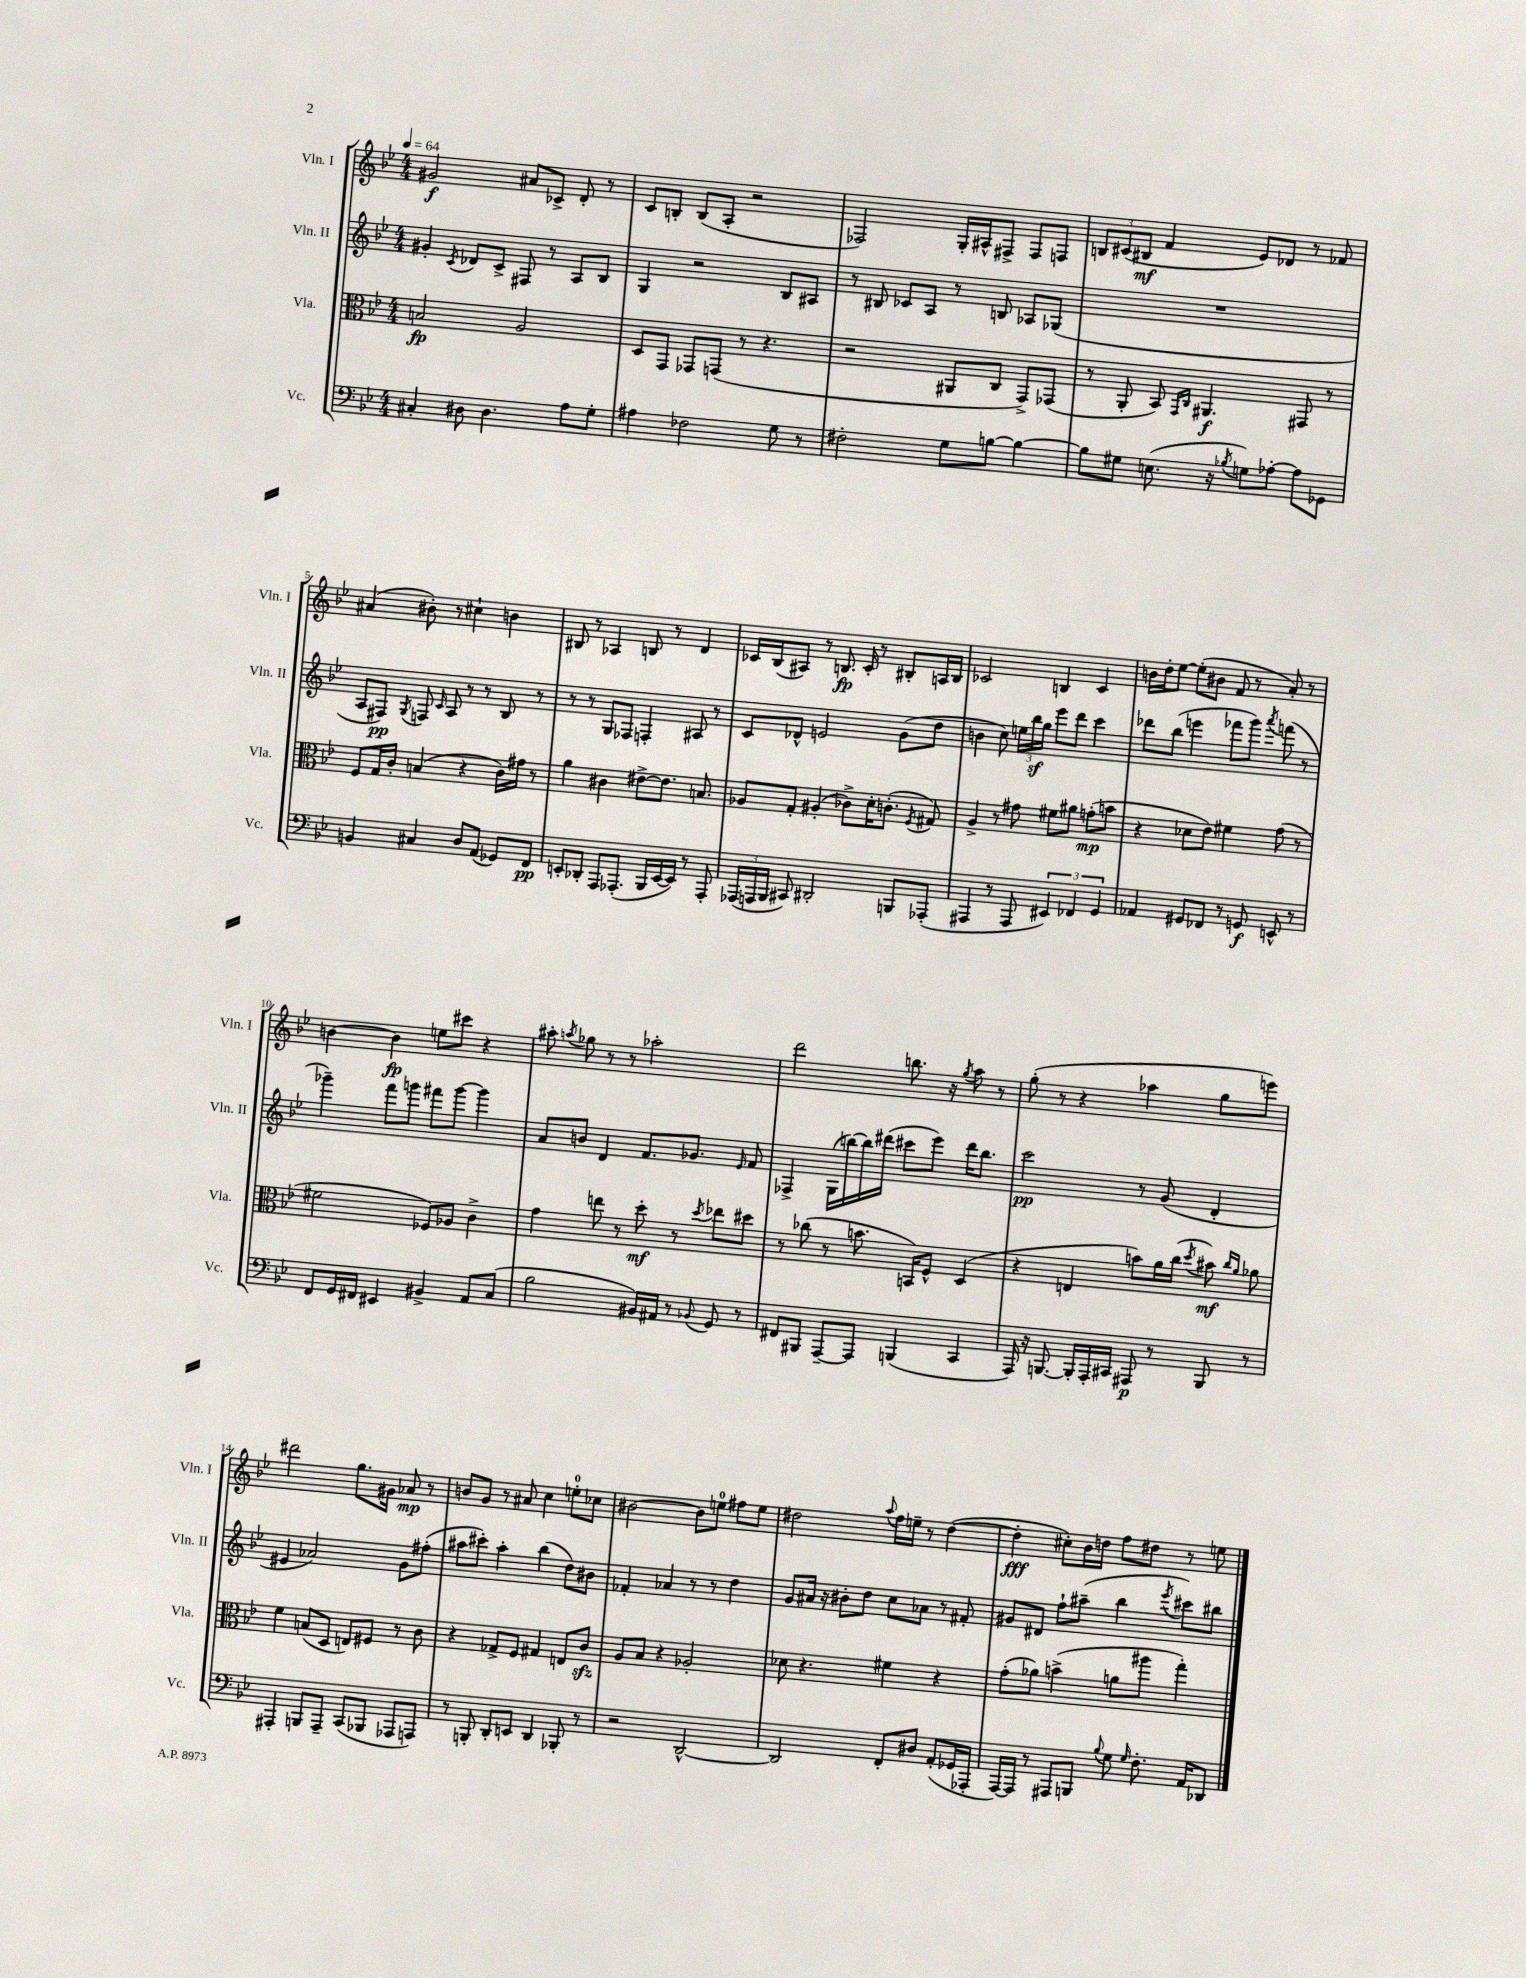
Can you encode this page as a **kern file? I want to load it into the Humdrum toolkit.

**kern	**kern	**kern	**kern
*staff4	*staff3	*staff2	*staff1
*clefF4	*clefC3	*clefG2	*clefG2
*k[b-e-]	*k[b-e-]	*k[b-e-]	*k[b-e-]
*M4/4	*M4/4	*M4/4	*M4/4
*MM64	*MM64	*MM64	*MM64
4C#'	2B	4g#'	2g#
.	.	8qc	.
8D#	.	8d-	.
4.D#	.	8c^	.
.	2A	8F#	8a#
.	.	8r	8c-^
8A	.	8A	8d'
8G'	.	8B-	8r
=	=	=	=
4A#	8D	4G	8c
.	8GG	.	8B'
2F-	8GG-	2r	(8B
.	(8GG	.	8A'
.	8r	.	2r
.	4.r	.	.
8G	.	8B-	.
8r	.	8A#	.
=	=	=	=
2F#'	2r	8r	2F-)
.	.	8B#	.
.	.	8c-	.
.	.	8A	.
8G	8AA#	8r	16G'
.	.	.	16A#^^
[8B	8C	8B	8F#^
4B_	8GG^)	8A-	8F#
.	(8GG-	(8G-	8F
=	=	=	=
8B]	8r	1r	12B
.	.	.	(12c#
8G#	8AA'	.	.
.	.	.	12B#
(8.E	8BB-)	.	4f
.	16qqGG	.	.
.	16qqC	.	.
.	4.AA#	.	.
16r	.	.	.
8qB-	.	.	.
8G)	.	.	8e-)
[8A-'	.	.	8d-
8A-]	8GG#	.	8r
8GG-	8r	.	8f-
=	=	=	=
4BB	8F	8A	(4a#
.	16G	8F#)	.
.	16c'	.	.
.	.	8qG	.
4C#	(4B	8F	8b#')
.	.	16qqc	.
.	.	8A	8r
8D	4r	8r	4cc#`
(8AA	.	8r	.
8GG-)	16c)	8B-	4b
.	16g#	.	.
8FF	8r	8r	.
=	=	=	=
8EE'	4a	8r	8B#
8DD-'	.	8r	8r
8AAA	4c#	8G	4A-
(8.AAA-'	.	8F-	.
.	[8e#^	4F'	8B
16BBB-	.	.	.
[16EE	8.e#]	.	8r
16EE])	.	.	.
8r	.	8A#	4d
.	8.B	.	.
8AAA-'	.	8r	.
=	=	=	=
(24AAA-	8A-	8c	16c-
24AAA	.	.	.
.	.	.	(16B-
24BBB-	.	.	.
8CC#)	8G'	8d-^^	8A#)
2DD#'	(4A#'	2e	8r
.	.	.	8.B
.	8c-^)	.	.
.	.	.	16c-'
.	16d'	.	8r
.	(8.c'	.	.
8BBB	.	(8g	8B#'
.	8qF	.	.
(8AAA-'	8G#)	8dd	16A
.	.	.	16B#
=	=	=	=
4AAA#	4A^	4b	2c-
8r	8r	8cc)	.
8AAA#	8g#	24ee	.
.	.	24bb-	.
.	.	24gg	.
6EE#)	8f#	8eee-	4B
.	8a#	8ddd	.
6FF-	.	.	.
.	(8g'	4ccc	4c-
6GG	.	.	.
.	8b	.	.
=	=	=	=
4AA-	4r	8ddd-	16b
.	.	.	16dd'
.	.	(8bb-	[8ee-
8GG#	8d-	4eee	(8ee-']
8FF-	8e-)	.	8b#
8r	4f#	8fff-	8f
8GG	.	8ggg)	8r
.	.	8qaaa	.
8EE^^	(8g	(8fff	8a')
8r	8r	8r	8r
=	=	=	=
8FF	2f#	4ggg-~)	[4b
16GG	.	.	.
16FF#	.	.	.
4EE#	.	8fff	4b]
.	.	8ggg	.
4BB#^	8F-)	8fff#	8ee
.	8A-	[8ggg	8ccc#
8AA	4c^	4ggg]	4r
(8C	.	.	.
=	=	=	=
2B-	4g	8a	8aa#'
.	.	.	8qaa
.	.	8b	8gg-
.	8ee	4d	8r
.	8r	.	8r
16BB#)	8dd'	8.f	2aa-'
16AA#	.	.	.
8r	8r	.	.
.	.	8.g-	.
8qqBB-	8qdd	.	.
8GG	8ee-	.	.
.	.	16qqe-	.
8r	8dd#	8f	.
=	=	=	=
8FF#	8r	4F-^	2ddd
8BBB#	(8cc-	.	.
[8AAA~	8r	(16G	.
.	.	[16bb)	.
8AAA]	8.b	16bb]	.
.	.	(16ddd#	.
(4BBB	.	8ccc#	8.bb
.	16BB)	.	.
.	8F^^	8eee-)	.
.	.	.	16r
.	.	.	8qgg
4CC	(4D	16ddd#	8aa
.	.	8.bb	.
.	.	.	8r
=	=	=	=
16AAA)	4r	2ccc	(8gg'
16r	.	.	.
[8.BBB	.	.	8r
.	4E	.	4r
16BBB']	.	.	.
16AAA'	.	.	.
16CC#	.	.	.
8AAA#	8b)	8r	4aa-
8r	16a	(8g	.
.	(16cc	.	.
.	8qdd	.	.
8BBB	8b#)	4d'	8gg
.	16qqcc	.	.
.	16qqa	.	.
8r	8a-	.	8eee)
=	=	=	=
4AAA#'	4f	4e#	2ddd#
8BBB	(8B	2a-)	.
8AAA#~	8D	.	.
(8CC	8E)	.	8.gg
8BBB-	8F#	.	.
.	.	.	16g#
8AAA-	8r	8g	8a-
8AAA)	8c	(8ff#'	8r
=	=	=	=
8r	4r	8aa#	8b
8BBB'	.	8ccc#')	8g
8DD'	8G-^	4aa#'	8r
8EE	8F	.	8a#
4DD	4G#	(4bb-	4cc
8BBB-'	8E	8dd)	8ee'
8r	8c	8b#	8cc-
=	=	=	=
2r	8A	4f-'	[2b#
.	8B-	.	.
.	4r	4a-	.
[2DD^^	2A-'	8r	8b#]
.	.	8r	8ee
.	.	4dd	8ff#
.	.	.	8ee
=	=	=	=
2DD]	8d-	8g	2dd#
.	4.r	16a#	.
.	.	16r	.
.	.	8b#'	.
.	.	8dd	.
.	.	.	8qqaa
8FF'	4f#	8cc	16ff
.	.	.	16ee~
8D#	.	8a-	8r
(8AA'	4r	8r	([4dd#
16GG-	.	8f#'	.
16AAA-'	.	.	.
=	=	=	=
[16AAA)	(8g'	8g#	4dd#']
16AAA]	.	.	.
8r	8a-)	8d#	.
8AAA#	(4b^	8ff`	8cc#')
8BBB	.	(8aa#~	16b-
.	.	.	16dd
8qqB-	.	.	.
8G	8a	4bb-	8ff
16qqG	.	.	.
8.F'	8aa#	.	8dd#
.	.	8qeee-	.
.	4gg')	8ccc#)	8r
16AA	.	.	.
8DD-	.	8bb#	8ee
==	==	==	==
*-	*-	*-	*-
